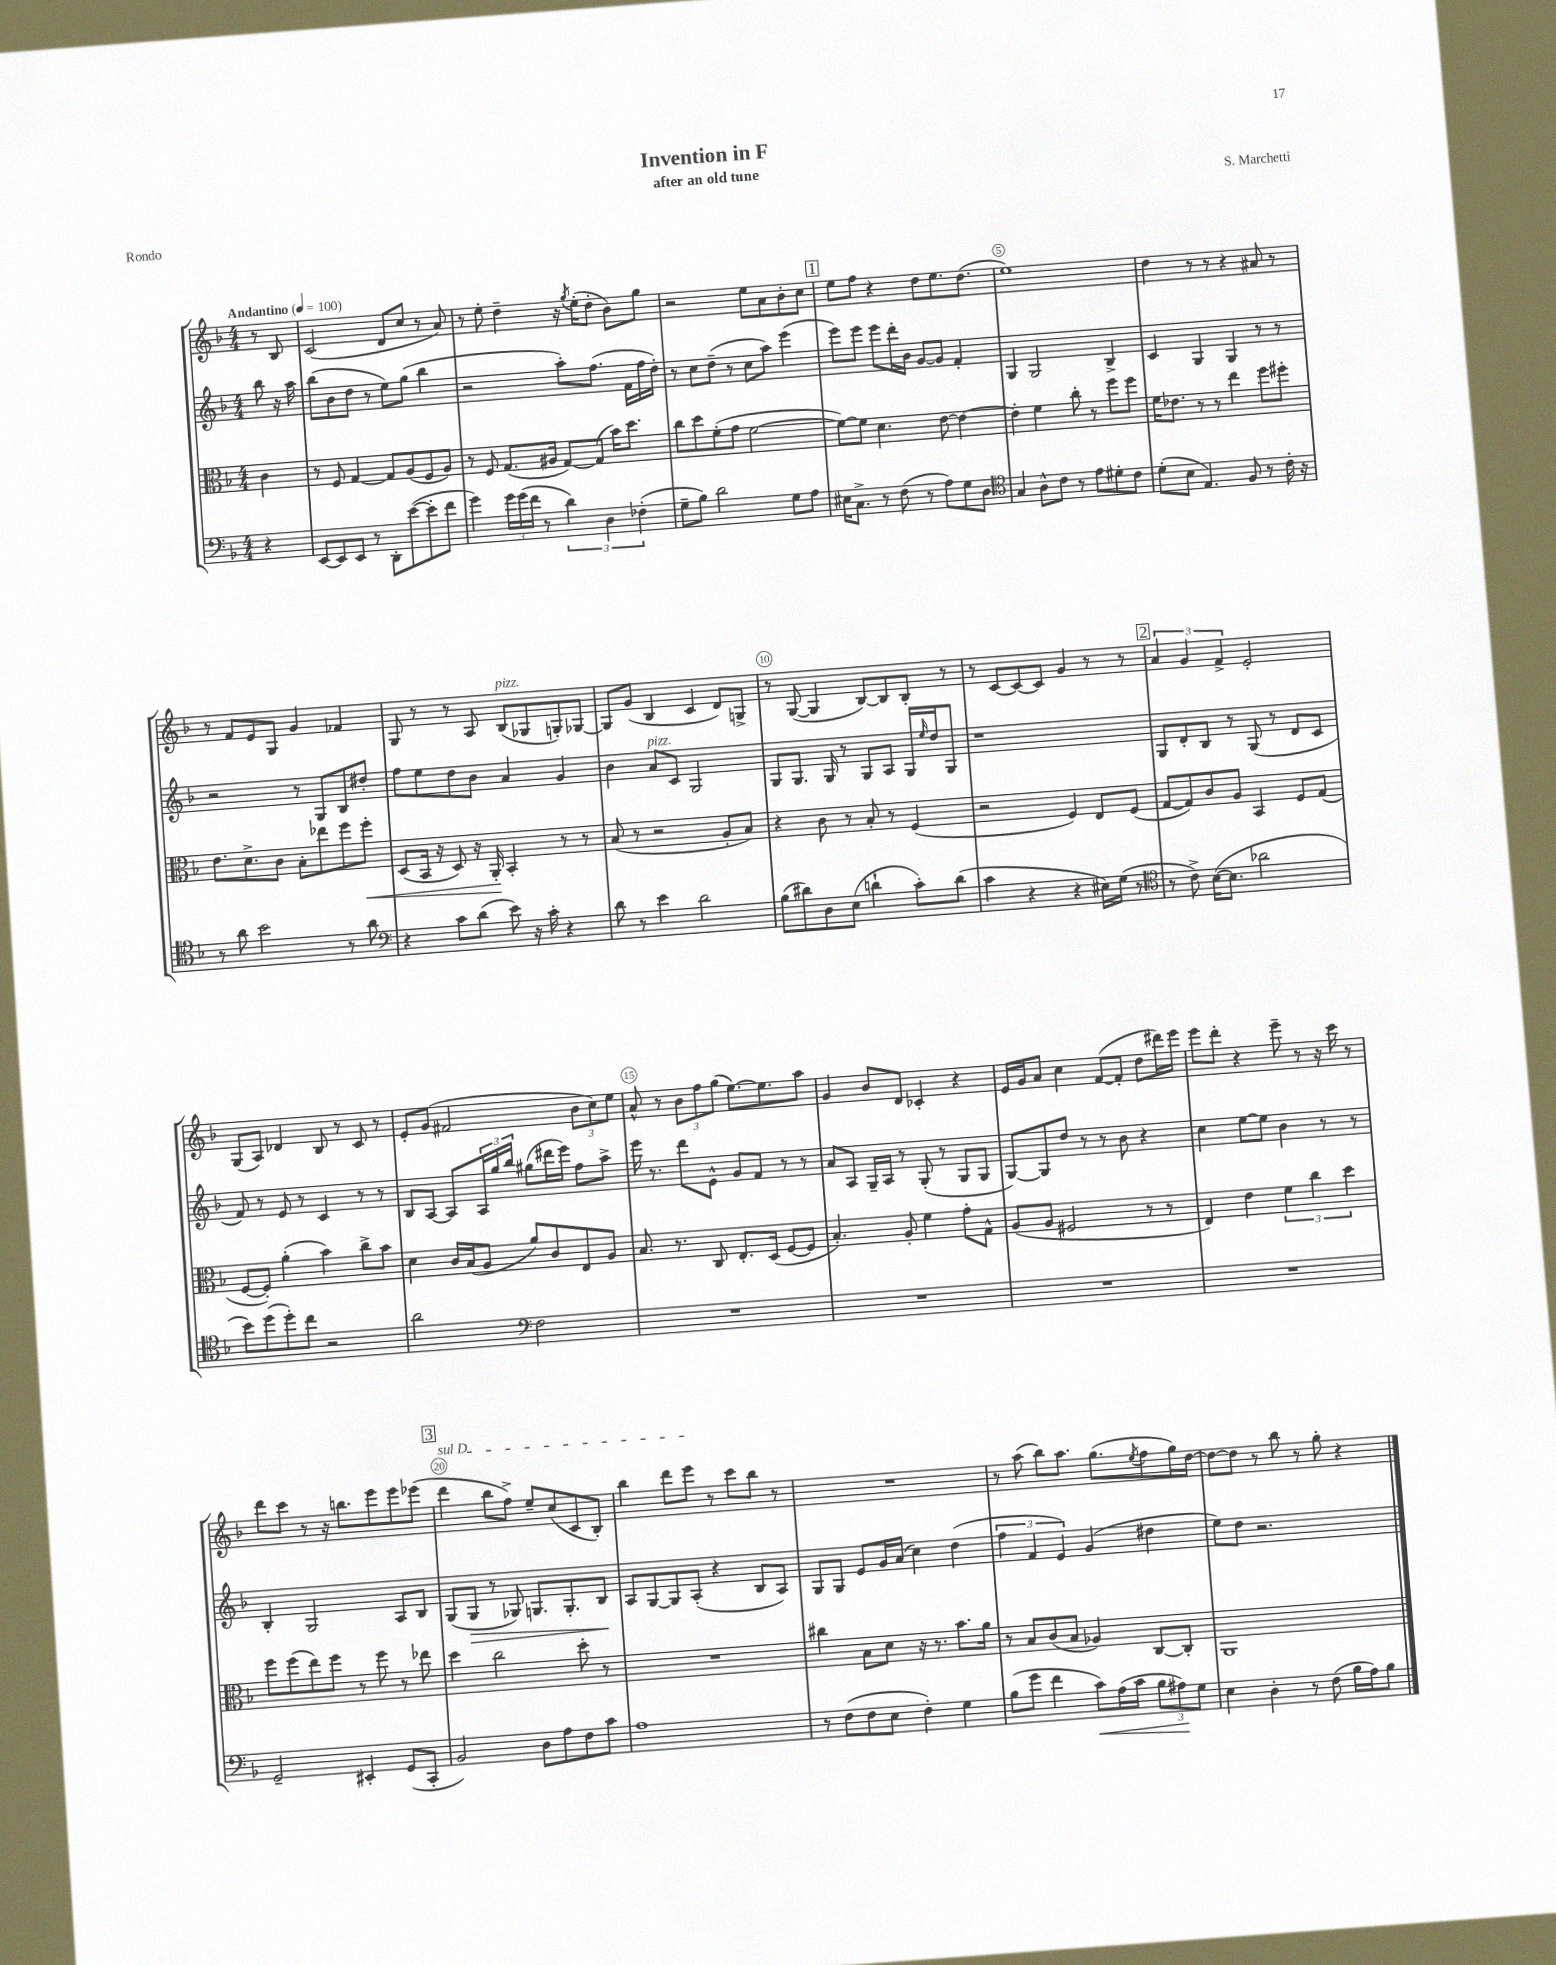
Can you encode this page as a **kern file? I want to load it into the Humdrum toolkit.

**kern	**dynam	**kern	**dynam	**kern	**dynam	**kern
*part4	*part4	*part3	*part3	*part2	*part2	*part1
*staff4	*staff4	*staff3	*staff3	*staff2	*staff2	*staff1
*clefF4	*	*clefC3	*	*clefG2	*	*clefG2
*k[b-]	*	*k[b-]	*	*k[b-]	*	*k[b-]
*M4/4	*	*M4/4	*	*M4/4	*	*M4/4
*MM100	*	*MM100	*	*MM100	*	*MM100
=	=	=	=	=	=	=
!	!	!	!	!	!	!LO:TX:a:B:t=Andantino
4r	.	4c\	.	8bb-\	.	8r
.	.	.	.	16r	.	8B-/
.	.	.	.	16aa\	.	.
=1	=1	=1	=1	=1	=1	=1
[8EE/L	.	8r	.	(8bb-\L	.	(2c/
8EE/]	.	8F/	.	8b-\	.	.
8EE/J	.	[4G/	.	8dd\J	.	.
8r	.	.	.	8r	.	.
8DD'\L	.	8G/L]	.	8ee\L)	.	8d/L
([8e\	.	(8A/	.	(8gg\J	.	8cc/J
8e'\]	.	8F/	.	4bb-\	.	8r
8f\J	.	8A/J)	.	.	.	8a/)
=2	=2	=2	=2	=2	=2	=2
4g\)	.	8r	.	2r	.	8r
.	.	8F/	.	.	.	8ee'\
24g\LL	.	(8.G/L	.	.	.	4dd~\
(24g\	.	.	.	.	.	.
24f\JJ	.	.	.	.	.	.
8r	.	.	.	.	.	.
.	.	16A#X/Jk	.	.	.	.
6d\)	.	[8G/L)	.	8aa'\L)	.	16r
.	.	.	.	.	.	8qgg/
.	.	.	.	.	.	(16ee'\KL
.	.	(8G/J]	.	(8.ff\J	.	8dd'\J
6D\	.	.	.	.	.	.
.	.	16b-\KL)	.	.	.	8b-\L)
.	.	8.dd\J	.	16f\LL	.	.
(6F-X'\	.	.	.	.	.	.
.	.	.	.	16ff\	.	8gg\J
.	.	.	.	16dd'\JJ)	.	.
=3	=3	=3	=3	=3	=3	=3
8G~\L	.	8cc\L	.	8r	.	2r
8B-\J)	.	8dd\	.	8cc\L	.	.
2d\	.	(8f'\	.	(8dd~\J	.	.
.	.	8g\J	.	8r	.	.
.	.	[2f\	.	8cc\L	.	8ee\L
.	.	.	.	8aa\J)	.	8a\
8G\L	.	.	.	(4eee\	.	8b-'\
8A\J	.	.	.	.	.	8cc\J
!!LO:REH:place=s1:t=1
=4	=4	=4	=4	=4	=4	=4
16E#X\KL	.	8f\L_)	.	8eee\L)	.	8ee\L
8.C^\J	.	.	.	.	.	.
.	.	8f\J]	.	8eee\J	.	8ff\J
8r	.	4.d\	.	8eee\L	.	4r
(8F\	.	.	.	16ddd'\L	.	.
.	.	.	.	16b-\JJ	.	.
8r	.	.	.	[8g/L	.	8dd\L
8A\L)	.	[8e\	.	8g/J]	.	8.ee\
8G\	.	4e\_	.	4f'/	.	.
.	.	.	.	.	.	(8.dd\J
8D\J	.	.	.	.	.	.
=5	=5	=5	=5	=5	=5	=5
*clefC4	*	*	*	*	*	*
4G/	.	4e'\]	.	4G/	.	1ee)
8A^^\L	.	4f\	.	2G/	.	.
8c\J	.	.	.	.	.	.
8r	.	8cc'\	.	.	.	.
8e\L	.	8r	.	.	.	.
8d#X'\	.	8ff\L	.	4B-^/	.	.
8c\J	.	8ff\J	.	.	.	.
=6	=6	=6	=6	=6	=6	=6
(8d'\L	.	16f\KL	.	4c/	.	4dd\
.	.	8.e-X\J	.	.	.	.
8B-\J	.	.	.	.	.	.
4.E/)	.	8r	.	4G/	.	8r
.	.	8r	.	.	.	8r
.	.	4ee\	.	4G/	.	4r
8F/	.	.	.	.	.	.
8r	.	8ff\L	.	8r	.	8a#X/
16c'\	.	8ff#X'\J	.	8r	.	8r
16r	.	.	.	.	.	.
!!LO:LB:g=z
=7	=7	=7	=7	=7	=7	=7
8r	.	8.e\L	.	2r	.	8r
8a\	.	.	.	.	.	8f/L
.	.	8.d^\	.	.	.	.
2b-\	.	.	.	.	.	8e/
.	.	8c\J	.	.	.	8G/J
.	.	8B-'\L	.	8r	.	4g/
.	.	8ee-X\	.	8G/L	.	.
8r	.	8ff\	.	8B-/	.	4f-X/
!	!	!	!LO:HP:b	!	!	!
8a\	.	8ff'\J	<	8dd#X'/J	.	.
=8	=8	=8	=8	=8	=8	=8
*clefF4	*	*	*	*	*	*
4r	.	(8D/L	.	8ff\L	.	8G/
.	.	16BB-/Jk	.	8ee\	.	8r
.	.	16r	.	.	.	.
8c\L	.	8D/)	.	8dd\	.	8r
(8d\J	.	16r	.	8b-\J	.	8A/
.	.	16AA'/	.	.	.	.
!	!	!	!	!	!	!LO:TX:a:i:t=pizz.
8e\)	.	4BB-'/	[	4a/	.	(8B-/L
16r	.	.	.	.	.	8G-X/
16c'\	.	.	.	.	.	.
4r	.	8r	.	4g/	.	8Gn'/)
.	.	8r	.	.	.	[8G-X/J
=9	=9	=9	=9	=9	=9	=9
8d\	.	(8B-/	.	4b-\	.	8G-/L]
8r	.	8r	.	.	.	(8g/J
!	!	!	!	!LO:TX:a:i:t=pizz.	!	!
4e\	.	2r	.	8a/L	.	4B-/
.	.	.	.	8c/J	.	.
2d\	.	.	.	2G/	.	4c/
.	.	8A'/L	.	.	.	8d/L)
.	.	8B-/J)	.	.	.	8Gn^/J
=10	=10	=10	=10	=10	=10	=10
(8B-\L	.	4r	.	8G/L	.	8r
8d#X\)	.	.	.	8.G/J	.	([8G/
8D\	.	8c\	.	.	.	4G/]
.	.	.	.	16G/	.	.
(8E\J	.	8r	.	8r	.	.
4dn`\	.	8B-'/	.	8G/L	.	[8B-/L)
.	.	8r	.	8A/J	.	8B-/]
8c'\L)	.	(4F/	.	16G/LL	.	8B-'/J
.	.	.	.	16qqee/	.	.
.	.	.	.	16dd/J	.	.
(8d\J	.	.	.	8G/J	.	8r
=11	=11	=11	=11	=11	=11	=11
4c\	.	2r	.	1r	.	8r
.	.	.	.	.	.	[8c/L
4r	.	.	.	.	.	8c/_
.	.	.	.	.	.	8c/J]
4r	.	4F/)	.	.	.	4g/
16E#X\LL)	.	8E/L	.	.	.	8r
(16G\JJ	.	.	.	.	.	.
8r	.	(8F/J	.	.	.	8r
!!LO:REH:place=s1:t=2
=12	=12	=12	=12	=12	=12	=12
*clefC4	*	*	*	*	*	*
8r	.	[8G/L	.	8G/L	.	6a/
8c^\)	.	8G/])	.	8d'/	.	.
.	.	.	.	.	.	6g/
([16B-\KL	.	8c/	.	8B-/J	.	.
8.B-\J]	.	.	.	.	.	.
.	.	.	.	.	.	6f^/
.	.	8A/J	.	8r	.	.
2a-X\	.	4BB-/	.	(8G/	.	2e'/
.	.	.	.	8r	.	.
.	.	8F/L	.	8d/L	.	.
.	.	(8G/J	.	8c/J	.	.
!!LO:LB:g=z
=13	=13	=13	=13	=13	=13	=13
8b-\L)	.	[8F/L	.	8f/)	.	(8G/L
(8dd\	.	8F'/J])	.	8r	.	8A/J)
8dd'\)	.	(4a'\	.	8e/	.	4d-X/
8cc\J	.	.	.	8r	.	.
2r	.	4b-\)	.	4c/	.	8B-/
.	.	.	.	.	.	8r
.	.	8cc^\L	.	8r	.	8c/
.	.	8b-\J	.	8r	.	8r
=14	=14	=14	=14	=14	=14	=14
2a\	.	4d\	.	8B-/L	.	8e'/L
.	.	.	.	[8A/J	.	(8g/J
.	.	16c/LL	.	8A/L]	.	2f#X/
.	.	(16B-/J	.	.	.	.
.	.	8A/J	.	24A/L	.	.
.	.	.	.	24gg/	.	.
.	.	.	.	24bb-/JJ	.	.
*clefF4	*	*	*	*	*	*
2F\	.	8a/L)	.	(8gg#X\L	.	.
.	.	8c/	.	16ddd#X\L	.	.
.	.	.	.	16eee\JJ)	.	.
.	.	8E/	.	8ff\L	.	12b-\L
.	.	.	.	.	.	12cc\)
.	.	8A/J	.	8aa^\J	.	.
.	.	.	.	.	.	12ee\J
=15	=15	=15	=15	=15	=15	=15
1r	.	8.B-/	.	16eee\	.	8a^^/
.	.	.	.	8.r	.	.
.	.	.	.	.	.	8r
.	.	8.r	.	.	.	.
.	.	.	.	8ddd\L	.	12b-\L
.	.	.	.	.	.	12ff\
.	.	8C/	.	8e^^\J	.	.
.	.	.	.	.	.	(12gg\J
.	.	8.E'/L	.	8g/L	.	[8.ee\L)
.	.	.	.	8f/J	.	.
.	.	(16D/Jk	.	.	.	8.ee\]
.	.	[8F/L	.	8r	.	.
.	.	8F/J]	.	8r	.	8aa\J
=16	=16	=16	=16	=16	=16	=16
1r	.	4.B-'/)	.	8a/L	.	4g/
.	.	.	.	8A/J	.	.
.	.	.	.	16G~/LL	.	8b-/L
.	.	.	.	16A/JJ	.	.
.	.	8A'/	.	8r	.	8d/J
.	.	4f\	.	(8G'/	.	4c-X'/
.	.	.	.	8r	.	.
.	.	8g'\L	.	8G/L	.	4r
.	.	8G^^\J	.	8G/J	.	.
=17	=17	=17	=17	=17	=17	=17
1r	.	(8A/L	.	[8G/L)	.	16e/LL
.	.	.	.	.	.	16g/J
.	.	8A/J	.	8G/]	.	8a/J
.	.	2F#X/	.	8dd/J	.	4cc\
.	.	.	.	8r	.	.
.	.	.	.	8r	.	([8f/L
.	.	.	.	8b-\	.	8f'/J]
.	.	8r	.	4r	.	8dd\L
.	.	8r	.	.	.	16ddd#X\L)
.	.	.	.	.	.	16eee\JJ
=18	=18	=18	=18	=18	=18	=18
1r	.	4E/)	.	4cc\	.	8eee\L
.	.	.	.	.	.	8ddd'\J
.	.	4e\	.	[8ee\L	.	4r
.	.	.	.	8ee\J]	.	.
.	.	6f\	.	4b-\	.	8eee~\
.	.	.	.	.	.	8r
.	.	6cc\	.	.	.	.
.	.	.	.	8r	.	16r
.	.	.	.	.	.	16ccc\
.	.	6dd\	.	.	.	.
.	.	.	.	8r	.	8r
!!LO:LB:g=z
=19	=19	=19	=19	=19	=19	=19
2GG~/	.	8ff\L	.	4B-'/	.	8ddd\L
.	.	(8ff\	.	.	.	8ccc\J
.	.	8ee\)	.	2G/	.	8r
.	.	8ff\J	.	.	.	16r
.	.	.	.	.	.	8.bbn\L
4EE#X'/	.	8r	.	.	.	.
.	.	8ff\	.	.	.	8eee\
(8GG/L	.	8r	.	8A/L	.	8eee\
8CC'/J	.	8ee-X\	.	8B-/J	.	(8eee-X\J
!!LO:REH:place=s1:t=3
=20	=20	=20	=20	=20	=20	=20
!	!	!	!	!	!	!LO:TX:a:i:t=sul D
2BB-/)	.	4dd\	.	(8G/L	.	4ddd\
!	!	!	!	!	!LO:HP:b	!
.	.	.	.	8G/J	>	.
.	.	2cc\	.	8r	.	8bb-\L
.	.	.	.	8G-X/)	.	8ff^\J)
8D\L	.	.	.	8.Gn/L	.	8ee~/L
8A\	.	.	.	.	.	(8cc/
.	.	.	.	8.G'/	.	.
8F\	.	8dd'\	.	.	.	8c/
8c\J	.	8r	.	8B-/J	.	8B-'/J)
.	.	.	.	.	]	.
=21	=21	=21	=21	=21	=21	=21
1A	.	1r	.	8A/L	.	4bb-\
.	.	.	.	[8G/	.	.
.	.	.	.	8G/]	.	8ddd\L
.	.	.	.	(8A'/J	.	8eee\J
.	.	.	.	4r	.	8r
.	.	.	.	.	.	8ccc\L
.	.	.	.	8B-/L	.	8bb-\J
.	.	.	.	8A/J)	.	8r
=22	=22	=22	=22	=22	=22	=22
8r	.	4cc#X\	.	8G/L	.	1r
(8F\L	.	.	.	8G/J	.	.
8F\	.	8B-\L	.	8e/L	.	.
8E\J	.	8d\J	.	16g/L	.	.
.	.	.	.	(16a/JJ	.	.
4F'\)	.	16r	.	4cc\)	.	.
.	.	8.r	.	.	.	.
4G\	.	8.b-\L	.	(4dd\	.	.
.	.	16a\Jk	.	.	.	.
=23	=23	=23	=23	=23	=23	=23
(8B-\L	.	8r	.	6ff\	.	8r
8g\J	.	8B-/L	.	.	.	(8aa\
.	.	.	.	6f/	.	.
4f\	.	(8c/	.	.	.	8bb-\L)
.	.	.	.	6e/)	.	.
.	.	8B-/J	.	.	.	8.aa\J
!	!LO:HP:b	!	!	!	!	!
8c\L)	<	4A-X/)	.	(4g/	.	.
.	.	.	.	.	.	(8.gg\L
(16A\L	.	.	.	.	.	.
16c\JJ	.	.	.	.	.	.
.	.	.	.	.	.	8qee/
12B-\L	.	[8C/L	.	4dd#X\	.	8ff\
12A#X\)	.	.	.	.	.	.
.	.	8C'/J]	.	.	.	16gg\L)
12G\J	[	.	.	.	.	.
.	.	.	.	.	.	[16dd\JJ
=24	=24	=24	=24	=24	=24	=24
4E\	.	1AA	.	8ee\L)	.	8dd\L_
.	.	.	.	8dd\J	.	8dd\J]
4D'\	.	.	.	2.r	.	8r
.	.	.	.	.	.	8bb-\
8r	.	.	.	.	.	8r
(8F\	.	.	.	.	.	8gg'\
16B-\LL	.	.	.	.	.	4r
16A\J)	.	.	.	.	.	.
8B-\J	.	.	.	.	.	.
==	==	==	==	==	==	==
*-	*-	*-	*-	*-	*-	*-
